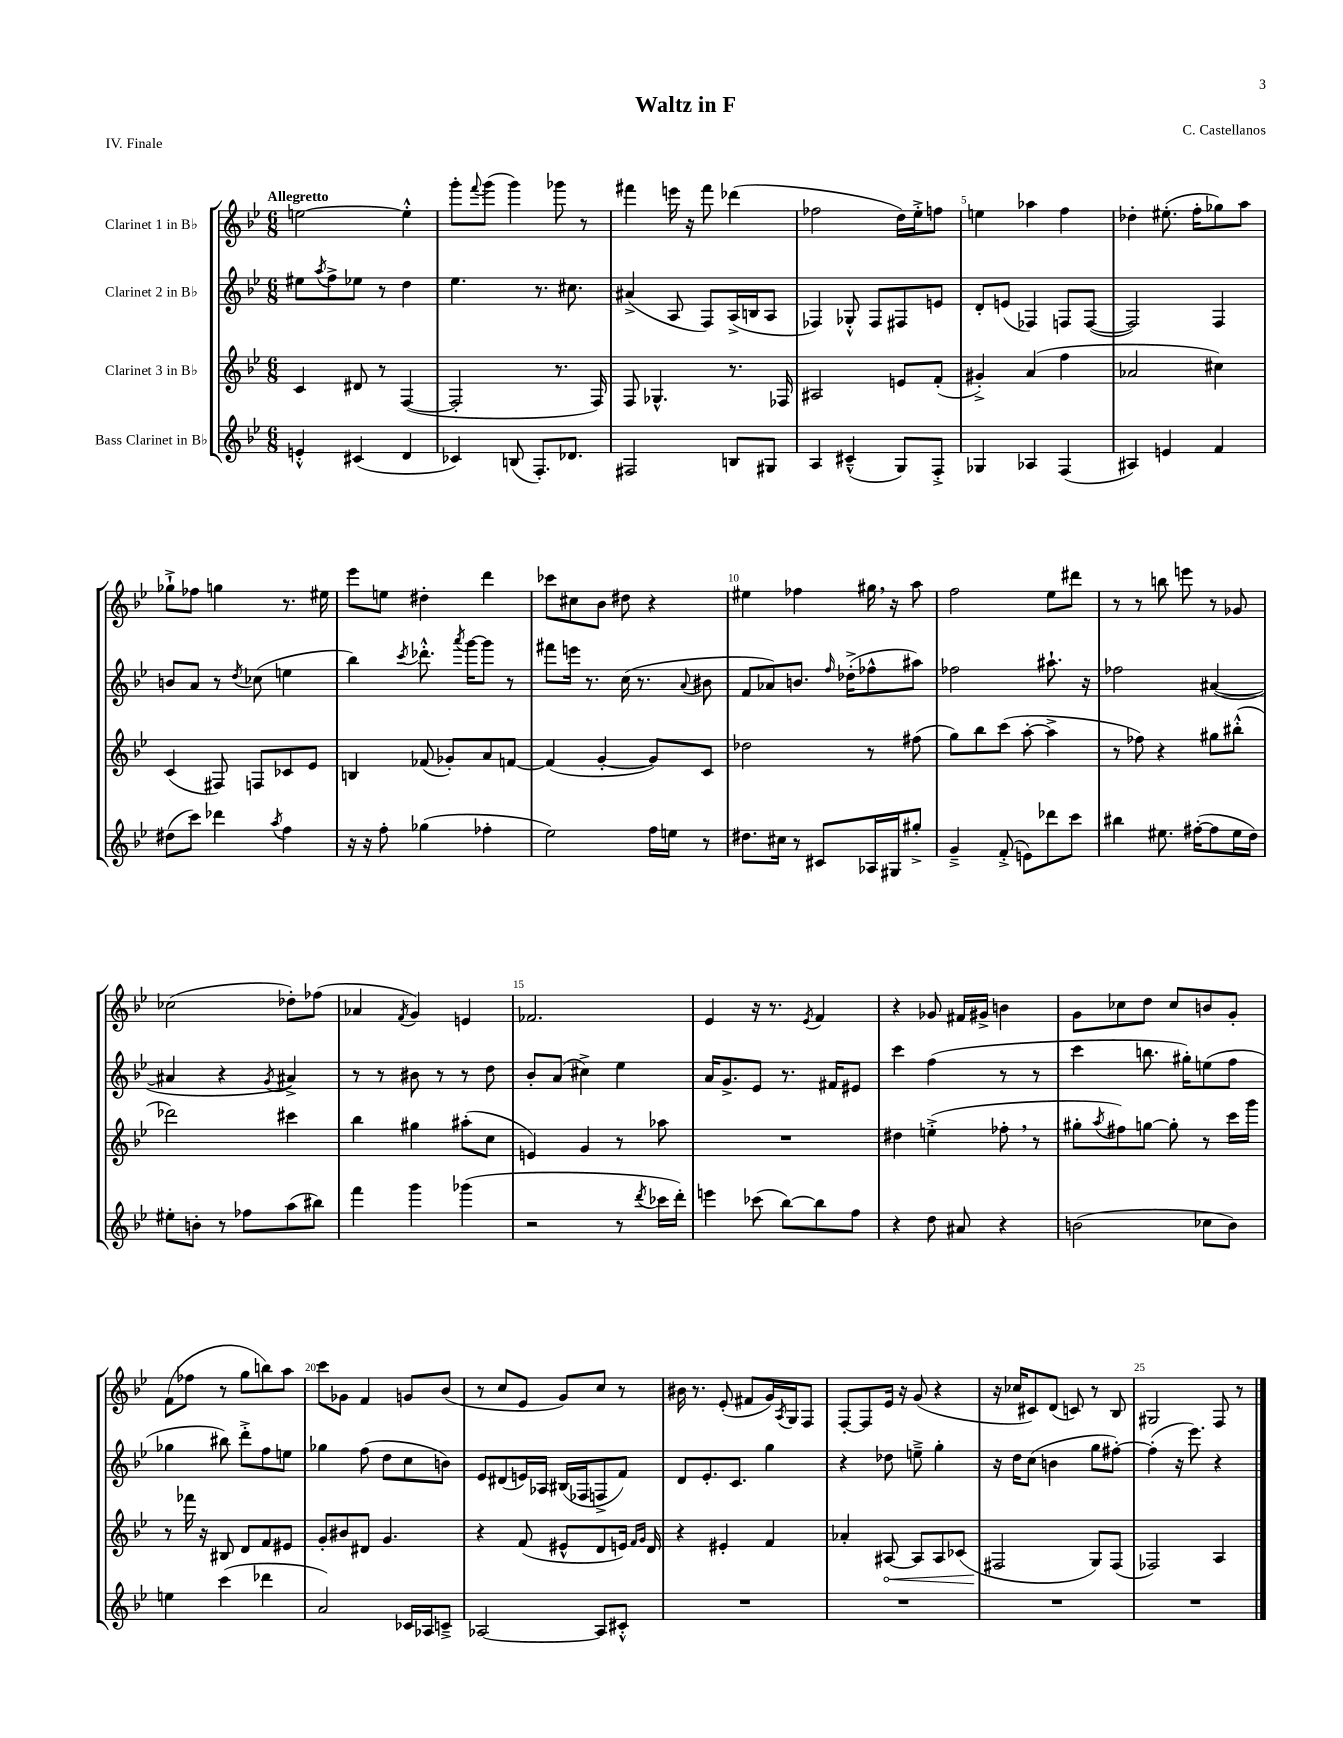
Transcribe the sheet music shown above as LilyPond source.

\header { title = "Waltz in F" composer = "C. Castellanos" piece = "IV. Finale" }
<<
\new StaffGroup <<
\new Staff = "s0" \with { instrumentName = "Clarinet 1 in Bb" } {
    \clef treble \key bes \major \numericTimeSignature \time 6/8 \tempo "Allegretto"
    e''2~ e''4-.-^ |
    g'''8-. \appoggiatura { f'''8 } g'''8( g'''4) ges'''8 r8 |
    fis'''4 e'''16 r16 fis'''8 des'''4( |
    fes''2 d''16) ees''16-.-> f''8 |
    e''4 aes''4 f''4 |
    des''4-. eis''8.-.( f''16-. ges''8) a''8 |
    ges''8-!-> fes''8 g''4 r8. eis''16 |
    ees'''8 e''8 dis''4-. d'''4 |
    ces'''8 cis''8 bes'8 dis''8 r4 |
    eis''4 fes''4 gis''16 \breathe r16 a''8 |
    f''2 ees''8 dis'''8 |
    r8 r8 b''8 e'''8 r8 ges'8 |
    ces''2( des''8-.) fes''8( |
    aes'4 \acciaccatura { f'8 } g'4) e'4 |
    fes'2. |
    ees'4 r16 r8. \acciaccatura { ees'8 } f'4 |
    r4 ges'8 fis'16 gis'16-> b'4 |
    g'8 ces''8 d''8 ces''8 b'8 g'8-. |
    f'8( fes''8 r8 g''8 b''8) a''8 |
    c'''8 ges'8 f'4 g'8 bes'8( |
    r8 c''8 ees'8 g'8) c''8 r8 |
    bis'16 r8. ees'8-.( fis'8 g'16) \acciaccatura { a8 } g16 f8 |
    f8~-. f8 ees'16 r16 g'8( r4 |
    r16 ces''16 cis'8) d'8( c'8) r8 bes8 |
    gis2 f8 r8 \bar "|." |
}
\new Staff = "s1" \with { instrumentName = "Clarinet 2 in Bb" } {
    \clef treble \key bes \major \numericTimeSignature \time 6/8
    eis''8 \acciaccatura { a''8 } f''8-> ees''8 r8 d''4 |
    ees''4. r8. cis''8. |
    ais'4->( a8 f8) a16->( b16 a8 |
    fes4) ges8-.-^ fes8 fis8 e'8 |
    d'8-. e'8( fes4) f8 f8~( |
    f2) f4 |
    b'8 a'8 r8 \acciaccatura { d''8 } ces''8( e''4 |
    bes''4) \acciaccatura { c'''8 } des'''8.-.-^ \acciaccatura { a'''8 } g'''16~ g'''8 r8 |
    fis'''8 e'''16 r8. c''16( r8. \appoggiatura { a'8 } bis'8 |
    f'8 aes'8) b'8. \grace { f''16 } des''16-.->( fes''8-^ ais''8) |
    fes''2 ais''8.-! r16 |
    fes''2 ais'4~( |
    ais'4 r4 \acciaccatura { g'8 } ais'4->) |
    r8 r8 bis'8 r8 r8 d''8 |
    bes'8-. a'8( cis''4->) ees''4 |
    a'16 g'8.-> ees'8 r8. fis'16 eis'8 |
    c'''4 f''4( r8 r8 |
    c'''4 b''8. gis''16-.) e''8( f''8 |
    ges''4 bis''8) d'''8-.-> f''8 e''8 |
    ges''4 f''8( d''8 c''8 b'8) |
    ees'8 dis'8( e'16) aes16 bis16( fes16 f8-> f'8) |
    d'8 ees'8.-. c'8. g''4 |
    r4 des''8 e''8---> g''4-. |
    r16 d''16 c''8( b'4 g''8 fis''8~-.) |
    fis''4-.( r16 ees'''8.) r4 \bar "|." |
}
\new Staff = "s2" \with { instrumentName = "Clarinet 3 in Bb" } {
    \clef treble \key bes \major \numericTimeSignature \time 6/8
    c'4 dis'8 r8 f4~( |
    f2-. r8. f16) |
    f8 ges4.-^ r8. fes16 |
    ais2 e'8 f'8-.( |
    gis'4-.->) a'4( f''4 |
    aes'2 cis''4) |
    c'4( fis8) f8 ces'8 ees'8 |
    b4 fes'8( ges'8-.) a'8 f'8~ |
    f'4( g'4~-. g'8) c'8 |
    des''2 r8 fis''8( |
    g''8) bes''8 c'''8( a''8~-. a''4-> |
    r8 fes''8) r4 gis''8 bis''8-.-^( |
    des'''2) cis'''4 |
    bes''4 gis''4 ais''8-.( c''8 |
    e'4) g'4 r8 aes''8 |
    R2. |
    dis''4 e''4-.->( fes''8-. \breathe r8 |
    gis''8-. \acciaccatura { a''8 } fis''8) g''8~ g''8-. r8 c'''16 g'''16 |
    r8 fes'''16 r16 bis8 d'8 f'8 eis'8 |
    g'8-. bis'8 dis'8 g'4. |
    r4 f'8( eis'8-^ d'8 e'16) \grace { f'16 g'16 } d'16 |
    r4 eis'4-. f'4 |
    aes'4-. \once \override Hairpin.circled-tip = ##t ais8~\< ais8 ais8 ces'8( |
    fis2\! g8) fis8( |
    fes2) a4 \bar "|." |
}
\new Staff = "s3" \with { instrumentName = "Bass Clarinet in Bb" } {
    \clef treble \key bes \major \numericTimeSignature \time 6/8
    e'4-.-^ cis'4( d'4 |
    ces'4) b8( f8.-.) des'8. |
    fis2 b8 gis8 |
    a4 cis'4---^( g8) f8-.-> |
    ges4 aes4 f4( |
    ais4) e'4 f'4 |
    dis''8( c'''8) des'''4 \acciaccatura { a''8 } f''4 |
    r16 r16 f''8-. ges''4( fes''4-. |
    ees''2) f''16 e''16 r8 |
    dis''8. cis''16 r8 cis'8 aes16 gis16 gis''8-.-> |
    g'4---> f'8-.->( e'8) des'''8 c'''8 |
    bis''4 eis''8. fis''16~-.( fis''8 eis''16 d''16) |
    eis''8-. b'8-. r8 fes''8 a''8( bis''8) |
    f'''4 g'''4 ges'''4( |
    r2 r8 \acciaccatura { d'''8 } ces'''16 d'''16-.) |
    e'''4 ces'''8( bes''8~) bes''8 f''8 |
    r4 d''8 ais'8 r4 |
    b'2( ces''8 b'8) |
    e''4 c'''4( des'''4 |
    a'2) ces'16 aes16 c'8---> |
    aes2~ aes8 cis'8-.-^ |
    R2. |
    R2. |
    R2. |
    R2. \bar "|." |
}
>>
>>
\layout { \context { \Score \override BarNumber.break-visibility = ##(#f #t #t) barNumberVisibility = #(every-nth-bar-number-visible 5) } }
